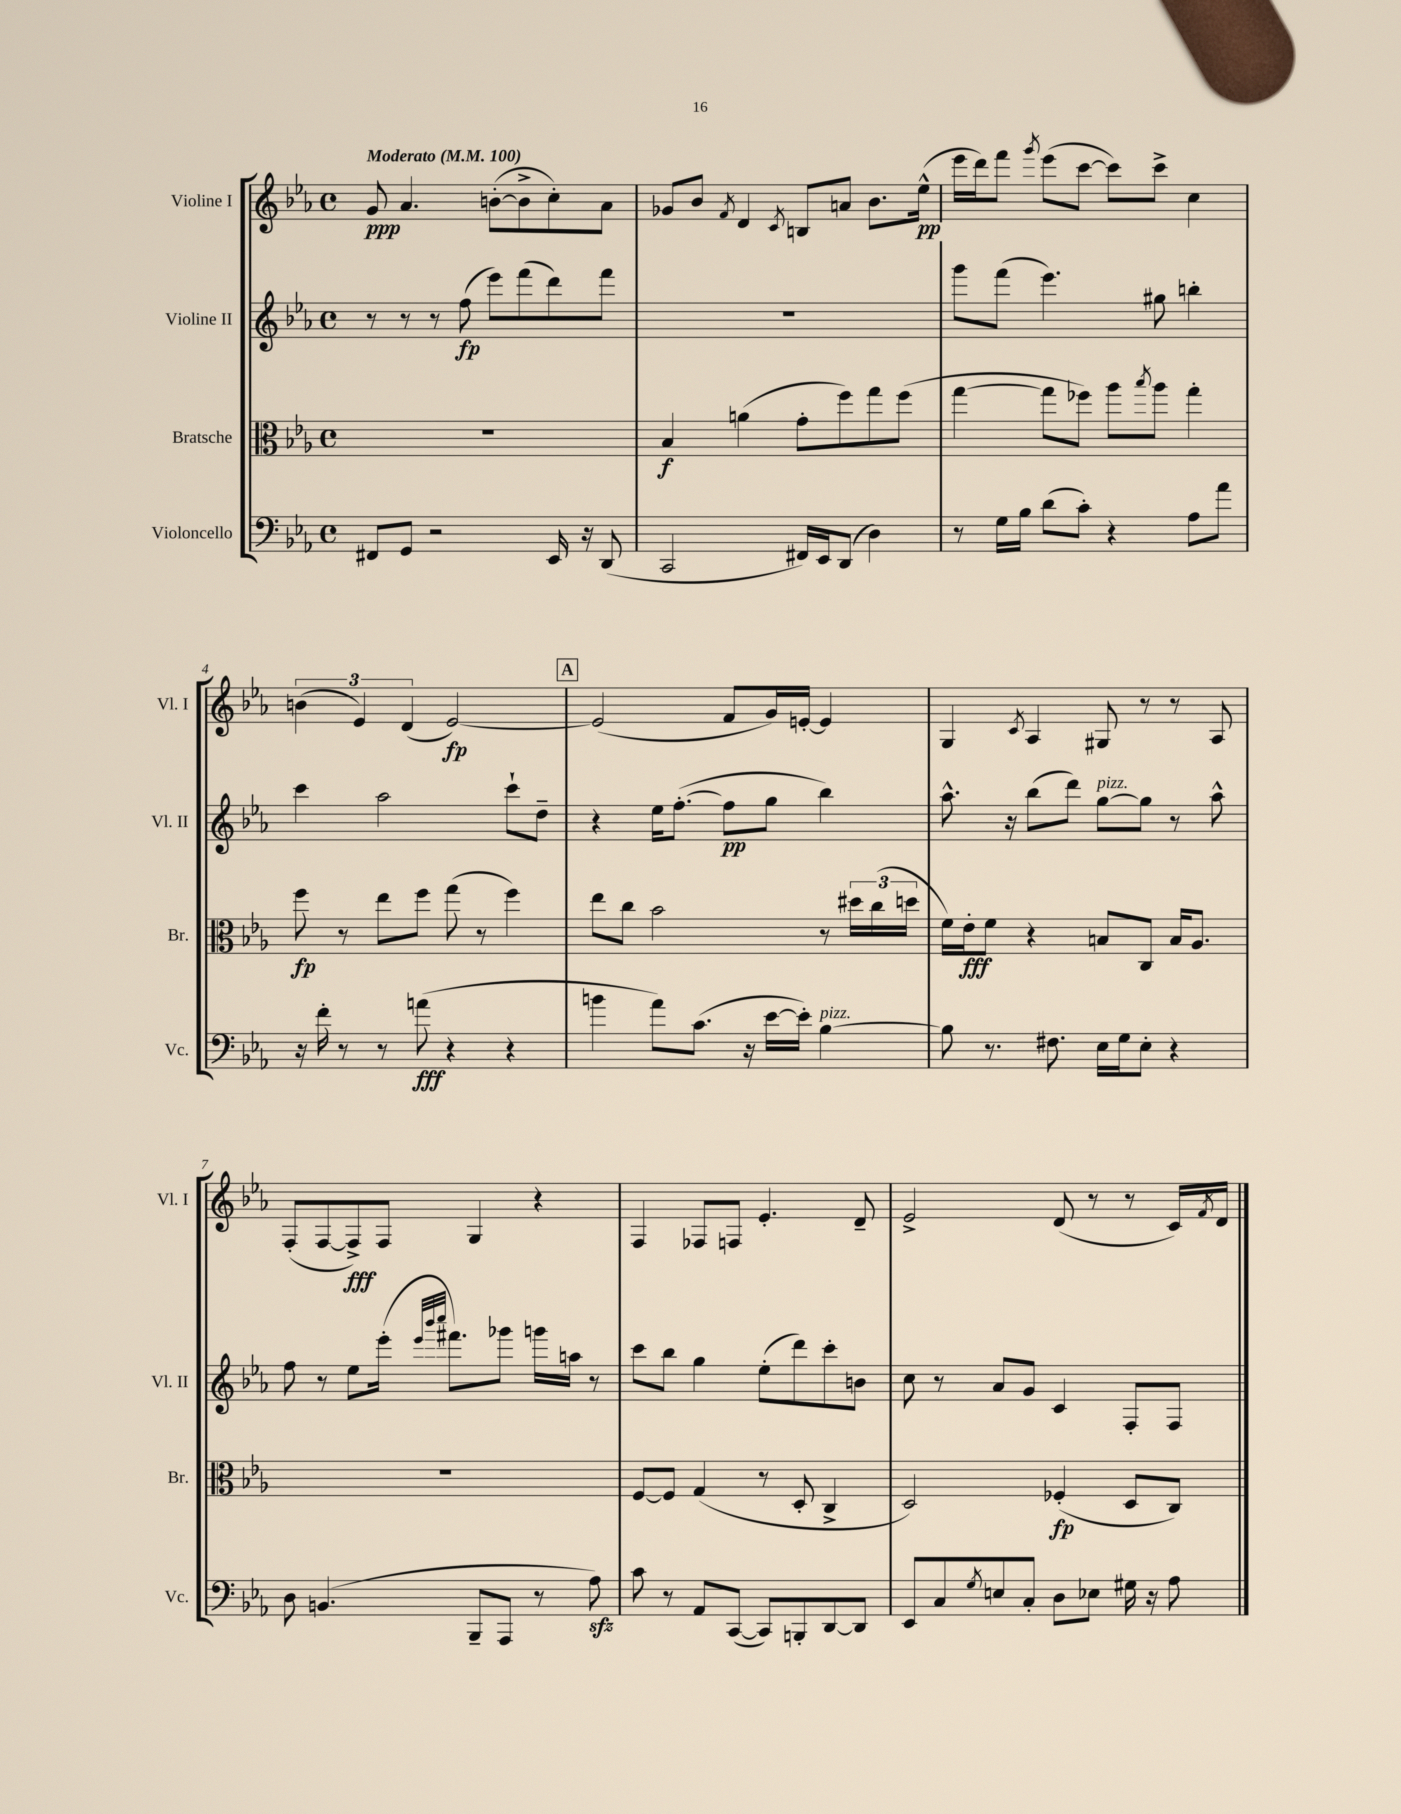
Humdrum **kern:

**kern	**kern	**kern	**kern
*staff4	*staff3	*staff2	*staff1
*clefF4	*clefC3	*clefG2	*clefG2
*k[b-e-a-]	*k[b-e-a-]	*k[b-e-a-]	*k[b-e-a-]
*M4/4	*M4/4	*M4/4	*M4/4
*met(c)	*met(c)	*met(c)	*met(c)
*MM100	*MM100	*MM100	*MM100
8FF#	1r	8r	8g
8GG	.	8r	4.a-
2r	.	8r	.
.	.	(8ff	.
.	.	8eee-)	([8b'
.	.	(8fff	8b^]
16EE-	.	8ddd)	8cc')
16r	.	.	.
(8DD	.	8fff	8a-
=	=	=	=
2CC	4B-	1r	8g-
.	.	.	8b-
.	.	.	8qf
.	(4a	.	4d
.	.	.	8qc
16FF#)	8g'	.	8B
16EE-	.	.	.
(8DD	8ff)	.	8a
4D)	8gg	.	8.b-
.	(8ff	.	.
.	.	.	(16ee-^^
=	=	=	=
8r	[4gg	8ggg	16eee-
.	.	.	16ddd)
16G	.	(8fff	8fff
16B-	.	.	.
.	.	.	8qggg
(8d	8gg]	4.eee-)	(8eee-
8c')	8ff-)	.	[8ccc
4r	8aa-	.	8ccc])
.	8qbb-	.	.
.	8aa-	8gg#	8ccc^
8A-	4gg'	4bb'	4cc
8a-	.	.	.
=	=	=	=
16r	8ff	4ccc	(6b
16f'	.	.	.
8r	8r	.	.
.	.	.	6e-)
8r	8ee-	2aa-	.
.	.	.	(6d
(8a	8ff	.	.
4r	(8gg	.	[2e-)
.	8r	.	.
4r	4ff)	8ccc`	.
.	.	8dd~	.
=	=	=	=
4b	8ee-	4r	(2e-]
.	8cc	.	.
8a-)	2b-	16ee-	.
.	.	([8.ff'	.
(8.c	.	.	.
.	.	8ff]	8f
16r	.	.	.
[16e-	.	8gg	16g)
16e-'])	.	.	[16e'
[4B-	8r	4bb-)	4e]
.	24dd#	.	.
.	(24cc	.	.
.	24dd	.	.
=	=	=	=
8B-]	16f)	8.aa-^^	4G
.	16e-'	.	.
8.r	8f	.	.
.	.	16r	.
.	.	.	8qc
.	4r	(8bb-	4A-
8.F#	.	.	.
.	.	8ddd)	.
16E-	8B	[8gg	8G#
16G	.	.	.
8E-'	8C	8gg]	8r
4r	16B	8r	8r
.	8.A-	.	.
.	.	8aa-^^	8A-
=	=	=	=
8D	1r	8ff	(8F'
(4.BB	.	8r	[8F
.	.	8ee-	8F^])
.	.	(16eee-'	8F
.	.	32qqeee-	.
.	.	32qqbbb-	.
.	.	32qqcccc	.
.	.	8.fff#)	.
8BBB-~	.	.	4G
8AAA-	.	8ggg-	.
8r	.	16ggg	4r
.	.	16aa	.
8A-)	.	8r	.
=	=	=	=
8c	[8F	8ccc	4F
8r	8F]	8bb-	.
8AA-	(4G	4gg	8F-
([8CC	.	.	8F
8CC])	8r	(8ee-'	4.e-'
8BBB'	8D'	8ddd)	.
[8DD	4C^	8ccc'	.
8DD]	.	8b	8d~
=	=	=	=
8EE-	2D)	8cc	2e-^
8C	.	8r	.
8qG	.	.	.
8E	.	8a-	.
8C'	.	8g	.
8D	(4F-'	4c	(8d
8E-	.	.	8r
16G#	8D	8F'	8r
16r	.	.	.
8A-	8C)	8F	16c)
.	.	.	8qf
.	.	.	16d
==	==	==	==
*-	*-	*-	*-
